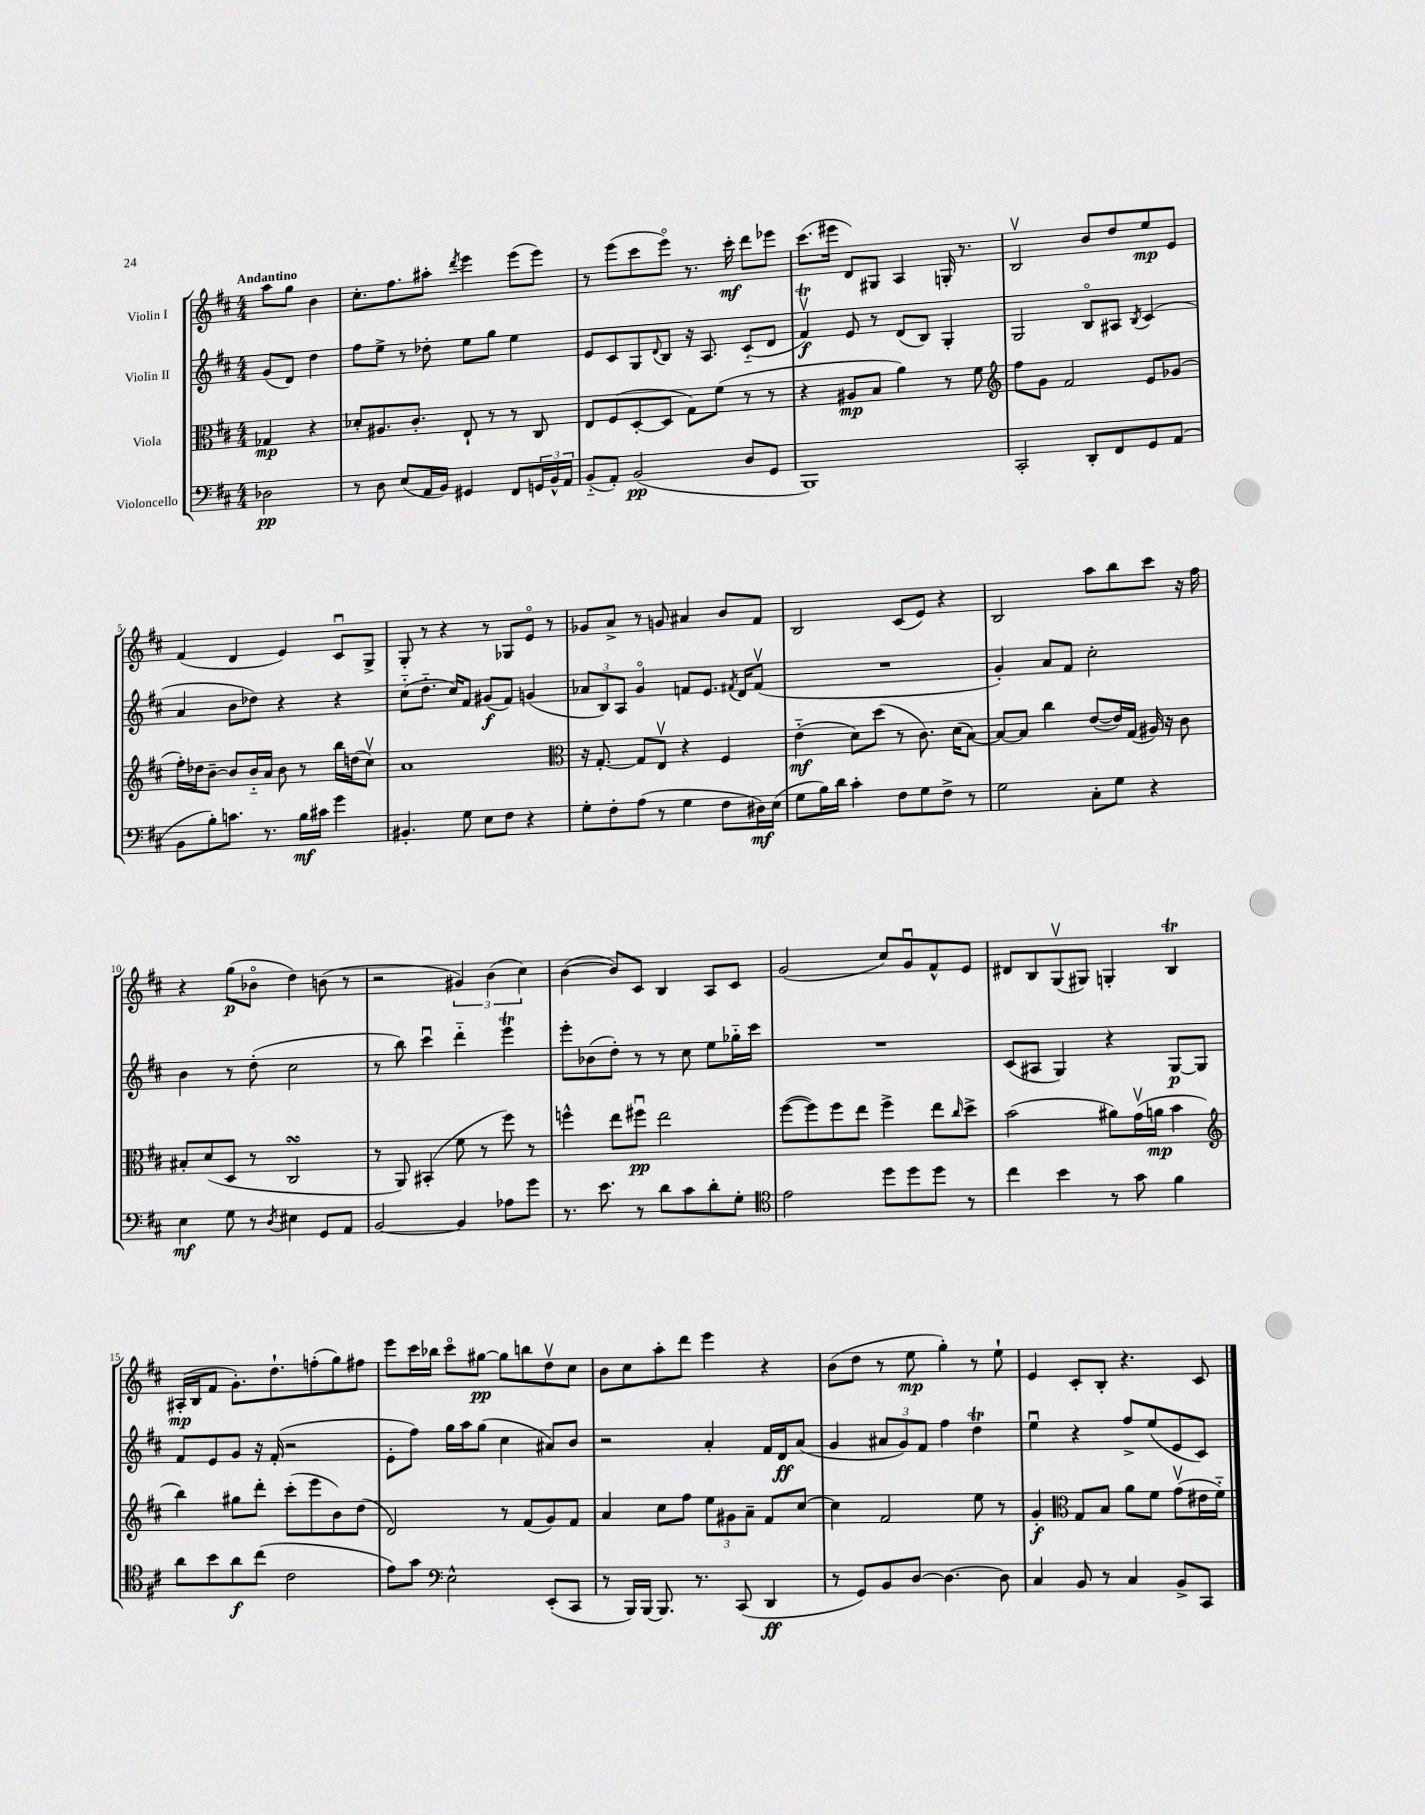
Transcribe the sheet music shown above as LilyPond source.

<<
\new StaffGroup <<
\new Staff = "s0" \with { instrumentName = "Violin I" } {
    \clef treble \key d \major \numericTimeSignature \time 4/4 \partial 2 \tempo "Andantino"
    a''8 g''8 b'4 |
    cis''8.-. fis''8. ais''8-. \acciaccatura { d'''8 } e'''4 e'''8( e'''8) |
    r8 e'''8( cis'''8 e'''8\flageolet) r8. cis'''16-.\mf d'''8 ees'''8 |
    cis'''8.( eis'''16 d'8) gis8 a4 g16-. r8. |
    b2\upbow b'8 d''8 e''8\mp e'8 |
    fis'4( d'4 e'4) cis'8\downbow g8-> |
    g8-. r8 r4 r8 ges8 e'8\flageolet r8 |
    ges'8 a'8-> r8 g'8 ais'4 b'8 fis'8 |
    b2 cis'8( e'8) r4 |
    b2 a''8 b''8 cis'''8 r16 fis''16 |
    r4 g''8\p( bes'8\flageolet d''4) b'8( r8 |
    r2 \tuplet 3/2 { gis'4) b'4( cis''4) } |
    b'4~( b'8) cis'8 b4 a8 cis'8 |
    g'2( cis''8) g'8\downbow fis'8-^ e'8 |
    dis'8 b8 g8\upbow( gis8) g4-. b4\trill |
    ais16-.\mp( b16 fis'8 g'8.-.) d''8.-! f''8-.( g''8) fis''8 |
    e'''8 cis'''16 bes''16 cis'''8\flageolet gis''8~\pp gis''8 b''8 d''8\upbow cis''8 |
    b'8 cis''8 a''8-. d'''8 e'''4 r4 |
    b'8( d''8 r8 e''8\mp g''4-.) r8 e''8-! |
    e'4 cis'8-. b8-. r4. cis'8 \bar "|." |
}
\new Staff = "s1" \with { instrumentName = "Violin II" } {
    \clef treble \key d \major \numericTimeSignature \time 4/4 \partial 2
    g'8( d'8) d''4 |
    fis''8 e''8-> r8 des''8-. e''8 g''8 e''4 |
    e'8 cis'8 g8 \appoggiatura { d'8 } b8 r16 a8. cis'8-_( d'8 |
    fis'4\upbow\trill\f) e'8 r8 d'8( b8) g4-. |
    g2 b8\flageolet ais8 \acciaccatura { b8 } cis'4( |
    a'4 b'8 des''8) r4 r4 |
    cis''8-_( d''8.-_ cis''16) fis'8 gis'8\f( fis'8) g'4( |
    \tuplet 3/2 { aes'8 b8) a8 } g'4\flageolet f'8 e'8. \acciaccatura { fis'8 } d'16 fis'8\upbow( |
    R1 |
    g'4-.) a'8 fis'8 cis''2-. |
    b'4 r8 d''8-.( cis''2 |
    r8 b''8) cis'''4\downbow d'''4-_ e'''4\trill |
    e'''8-. bes'8( d''8-.) r8 r8 cis''8 e''8 ges''16-_ cis'''16 |
    R1 |
    cis'8( ais8 g4) r4 g8~\p g8 |
    fis'8 e'8 g'8 r16 fis'16-.( r2 |
    e'8-. fis''8) g''16 a''16 g''8( cis''4 ais'8) b'8 |
    r2 a'4-. fis'16 d'16\ff a'8( |
    g'4 \tuplet 3/2 { ais'8 g'8) fis'8 } fis''4 d''4\trill |
    e''4\downbow r4 fis''8-> e''8( e'8 cis'8) \bar "|." |
}
\new Staff = "s2" \with { instrumentName = "Viola" } {
    \clef alto \key d \major \numericTimeSignature \time 4/4 \partial 2
    ges4\mp r4 |
    des'8-. ais8. cis'8.-. e8-! r8 r8 cis8 |
    e8 fis8( d8~-. d8 g8) fis'8( r8 r8 |
    r4 ais8\mp b8 a'4) r8 fis'8 |
    \clef treble fis''8 g'8 fis'2 e'8 ges'8( |
    fis''16-.) des''16 b'8~-- b'8 b'16-_ a'16 b'8 r8 b''16 d''16( cis''8\upbow) |
    a'1 |
    \clef alto r16 g8.~-. g8 e8\upbow r4 fis4 |
    e'4-_\mf( d'8) d''8( r8 cis'8.) d'16( b8~) |
    b8~ b8 cis''4 e'8~( e'16) g16( ais16) r16 cis'8 |
    bis8-. d'8( d8 r8 cis2\turn |
    r8 a,8) bis,4-.( fis'8 r8 fis''8) r8 |
    f''4-^ e''8 fis''8\downbow\pp e''2 |
    fis''8~( fis''8) fis''8 e''8 fis''4-> e''8 \grace { cis''16 } d''8-> |
    b'2( ais'8) g'16\upbow( a'16\mp b'4 |
    \clef treble b''4) gis''8 d'''8-. cis'''8-.( e'''8 b'8) d''8( |
    d'2) r8 fis'8( g'8) fis'8 |
    a'4 cis''8 fis''8 \tuplet 3/2 { e''8 gis'8 a'8-- } fis'8 cis''8~ |
    cis''4 fis'2 e''8 r8 |
    g'4-.\f \clef alto g8 b8 a'8 fis'8 g'8\upbow( eis'16 fis'16-_) \bar "|." |
}
\new Staff = "s3" \with { instrumentName = "Violoncello" } {
    \clef bass \key d \major \numericTimeSignature \time 4/4 \partial 2
    des2\pp |
    r8 d8 e8( a,16 b,16) gis,4 fis,8 \tuplet 3/2 { g,16 b,16-^ a,16 } |
    b,8-_( a,8-.) b,2\pp( d8 g,8 |
    b,,1) |
    cis,2-. d,8-. fis,8 g,8 a,8( |
    b,8 b8-.) c'8. r8. b16\mf cis'16 g'4 |
    bis,4.-. g8 e8 fis8 r4 |
    g8-. fis8-. a8( r8 g4 fis8 dis16\mf) e16( |
    g8 b16) d'16 cis'4-. fis8 g8 fis8-> r8 |
    g2 cis8-. g8 r4 |
    e4\mf g8 r8 \acciaccatura { d8 } eis4 g,8 a,8 |
    b,2~ b,4 aes8 g'8 |
    r8. e'8. r8 d'8 cis'8 d'8-. g8-. |
    \clef tenor e'2 d''8 d''8 d''8 r8 |
    cis''4 b'4 r8 g'8 fis'4 |
    a'8 b'8 a'8\f cis''8( cis'2 |
    e'8) g'8 \clef bass e2-^ e,8-.( cis,8 |
    r8 b,,16) b,,16~ b,,8. r8. cis,8( d,4\ff |
    r8 g,8) b,8 d8~ d4.~ d8 |
    cis4 b,8 r8 cis4 b,8-> cis,8 \bar "|." |
}
>>
>>
